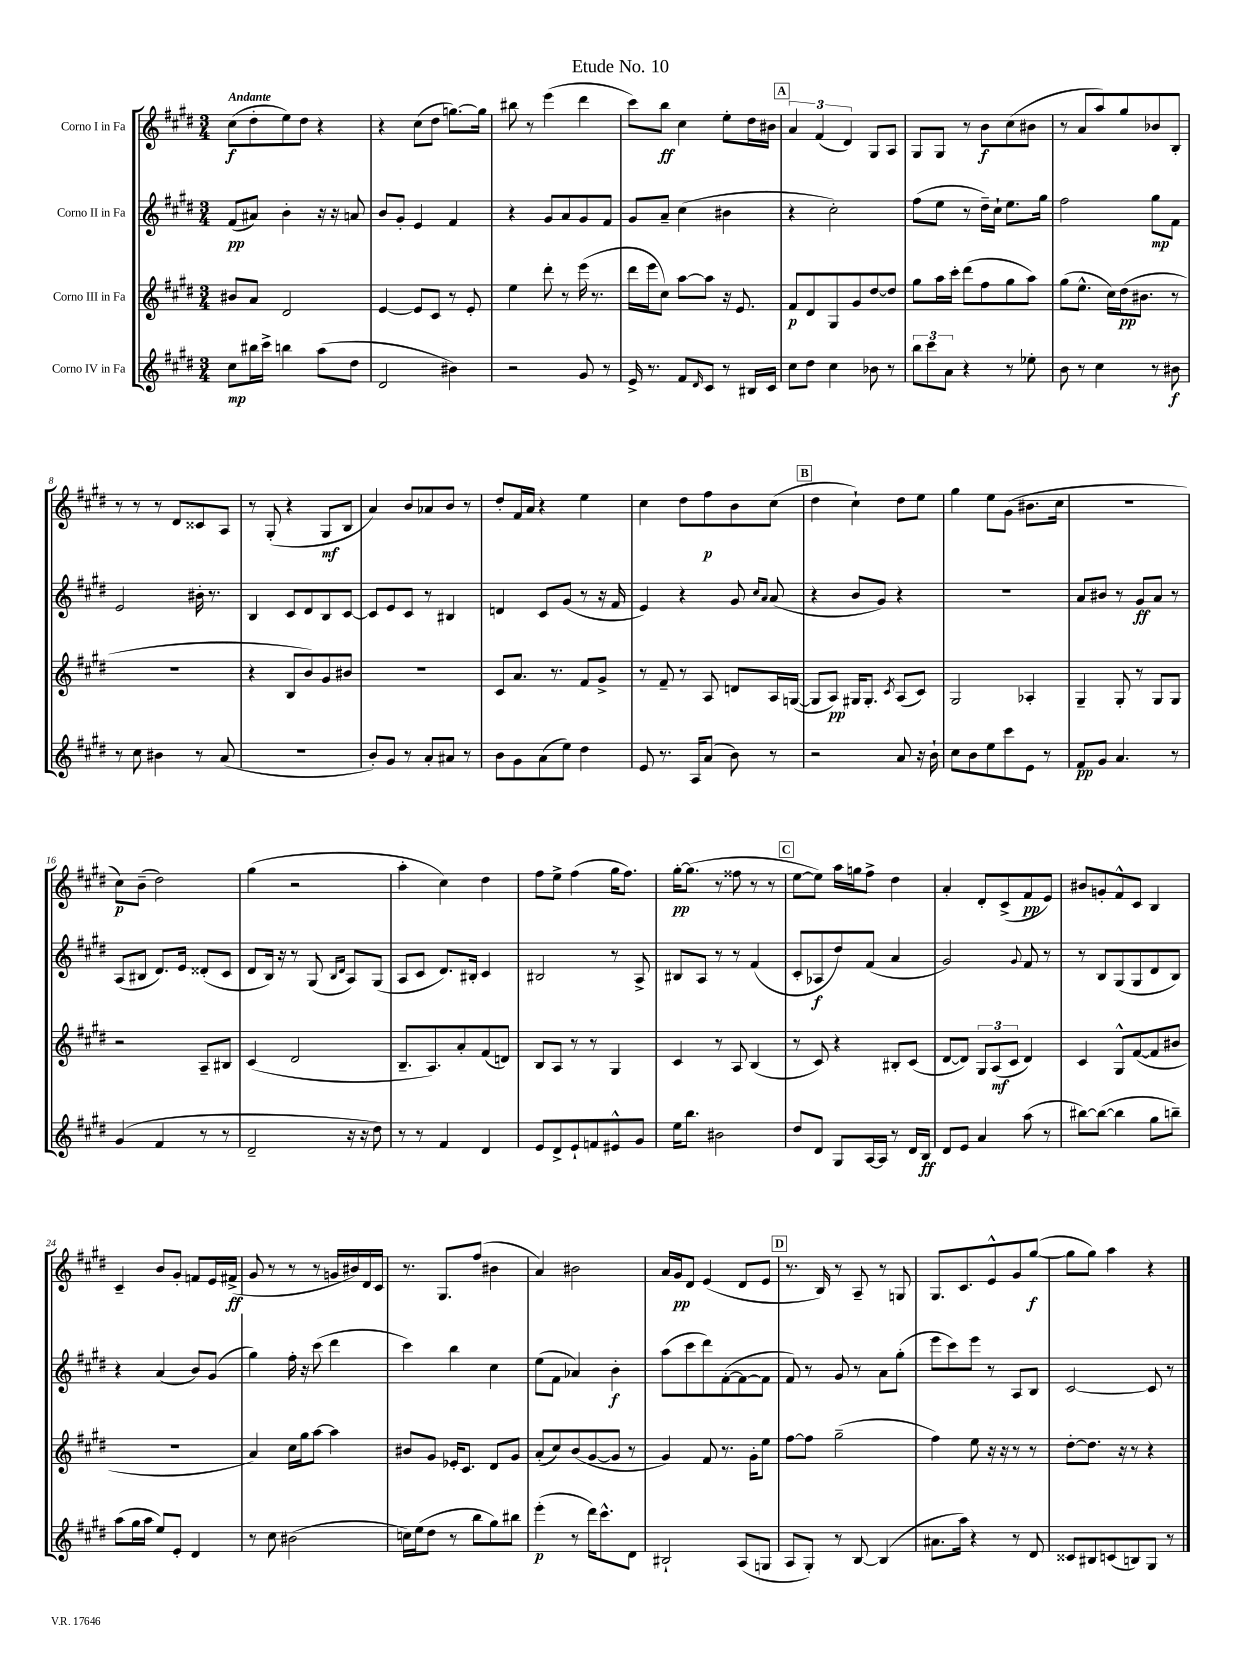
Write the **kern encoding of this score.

**kern	**kern	**kern	**kern
*staff4	*staff3	*staff2	*staff1
*clefG2	*clefG2	*clefG2	*clefG2
*k[f#c#g#d#]	*k[f#c#g#d#]	*k[f#c#g#d#]	*k[f#c#g#d#]
*M3/4	*M3/4	*M3/4	*M3/4
8cc#	8b#	(8f#	(8cc#
16bb#	8a	8a#)	8dd#'
16ccc#^	.	.	.
4bb	2d#	4b'	8ee)
.	.	.	8dd#
(8aa	.	16r	4r
.	.	16r	.
8dd#	.	8a	.
=	=	=	=
2d#	[4e	8b	4r
.	.	8g#'	.
.	8e]	4e	(8cc#
.	8c#	.	8dd#
4b#)	8r	4f#	[8.gg)
.	8e'	.	.
.	.	.	16gg]
=	=	=	=
2r	4ee	4r	8bb#
.	.	.	8r
.	8ddd#'	8g#	(4eee
.	8r	8a	.
8g#	(16eee	8g#	4ddd#
.	8.r	.	.
8r	.	8f#	.
=	=	=	=
16e^	16ddd#	8g#	8ccc#)
8.r	16eee	.	.
.	8cc#)	8a~	8bb
8f#	[8aa	(4cc#	4cc#
16qqd#	.	.	.
8c#	8aa]	.	.
8r	16r	4b#	8ee'
.	8.e	.	.
16B#	.	.	16dd#
16c#	.	.	16b#
=	=	=	=
8cc#	8f#	4r	6a
8dd#	8d#	.	.
.	.	.	(6f#
4cc#	8G#	2cc#')	.
.	.	.	6d#)
.	8g#	.	.
8b-	[8dd#	.	8G#
8r	8dd#]	.	8A
=	=	=	=
12bb	8gg#	(8ff#	8G#
12ccc#	.	.	.
.	16aa	8ee	8G#
12a	.	.	.
.	16ccc#'	.	.
4r	(8ddd#	8r	8r
.	8ff#	16dd#~)	8b
.	.	16cc#`	.
8r	8gg#	8.ee	(8cc#
8ee-'	8aa)	.	8b#
.	.	16gg#	.
=	=	=	=
8b	(8gg#	2ff#	8r
8r	8.ee^^	.	8a
4cc#	.	.	8aa)
.	16cc#)	.	.
.	(16dd#	.	8gg#
.	8.b#	.	.
8r	.	8gg#	8b-
8b#	8r	8f#	8B'
=	=	=	=
8r	2.r	2e	8r
8cc#	.	.	8r
4b#	.	.	8r
.	.	.	8d#
8r	.	16b#'	8c##
.	.	8.r	.
(8a	.	.	8A
=	=	=	=
2.r	4r	4B	8r
.	.	.	(8G#'
.	8B	8c#	4r
.	8b)	8d#	.
.	8g#	8B	8G#
.	8b#	[8c#	8B
=	=	=	=
8b')	2.r	8c#]	4a)
8g#	.	8e	.
8r	.	8c#	8b
8a'	.	8r	8a-
8a#	.	4B#	8b
8r	.	.	8r
=	=	=	=
8b	8c#	4d	8dd#'
8g#	8.a	.	16f#
.	.	.	16a
(8a	.	8c#	4r
.	8.r	.	.
8ee)	.	(8g#	.
4dd#	8f#	8r	4ee
.	8g#^	16r	.
.	.	16f#	.
=	=	=	=
8e	8r	4e)	4cc#
8.r	8f#~	.	.
.	8r	4r	8dd#
16A	.	.	.
(8a	8A	.	8ff#
8b)	8d	8g#	8b
.	.	16qqcc#	.
.	.	16qqa	.
8r	16A	(8a	(8cc#
.	([16G	.	.
=	=	=	=
2r	8G]	4r	4dd#
.	8A)	.	.
.	16G#	8b	4cc#`)
.	8.G#'	.	.
.	.	8g#)	.
.	8qc#	.	.
8a	(8A	4r	8dd#
16r	8c#)	.	8ee
16b`	.	.	.
=	=	=	=
8cc#	2G#	2.r	4gg#
8b	.	.	.
8ee	.	.	8ee
8ccc#	.	.	(8g#
8e	4A-'	.	8.b#
8r	.	.	.
.	.	.	16cc#
=	=	=	=
8f#	4G#~	8a	2.r
8g#	.	8b#	.
4.a	8G#'	8r	.
.	8r	8g#	.
.	8G#	8a	.
8r	8G#	8r	.
=	=	=	=
(4g#	2r	(8A	8cc#)
.	.	8B#	(8b~
4f#	.	8.d#)	2dd#)
.	.	16e	.
8r	8A~	(8d##'	.
8r	8B#	8c#	.
=	=	=	=
2d#~	(4c#	8d#	(4gg#
.	.	16B)	.
.	.	16r	.
.	2d#	8r	2r
.	.	(8G#	.
.	.	16qqB	.
.	.	16qqd#	.
16r	.	8A)	.
16r	.	.	.
8dd#)	.	(8G#	.
=	=	=	=
8r	8.B~	8A	4aa'
8r	.	8c#	.
.	8.A)	.	.
4f#	.	8.d#)	4cc#)
.	8a'	.	.
.	.	16B#'	.
4d#	(8f#	4c#	4dd#
.	8d)	.	.
=	=	=	=
8e	8B	2B#	8ff#
8d#^	8A	.	8ee^
8e`	8r	.	(4ff#
8f	8r	.	.
8e#^^	4G#	8r	16gg#
.	.	.	8.ff#)
8g#	.	8A^	.
=	=	=	=
16ee	4c#	8B#	[16gg#'
8.bb	.	.	(8.gg#]
.	.	8A	.
2b#	8r	8r	8r
.	8A	8r	8ff##
.	(4B	(4f#	8r
.	.	.	8r
=	=	=	=
8dd#	8r	8c#'	[8ee
8d#	8c#)	8A-	8ee])
8G#	4r	8dd#)	16aa
.	.	.	16gg
[16A	.	(8f#	8ff#^
16A]	.	.	.
8r	8B#'	4a	4dd#
16d#	(8c#	.	.
16B	.	.	.
=	=	=	=
8d#	[8d#	2g#)	4a'
8e	8d#])	.	.
4a	12G#	.	8d#'
.	(12A	.	.
.	.	.	(8c#^
.	12c#	.	.
.	.	8qqg#	.
(8aa	4d#)	8f#	8f#
8r	.	8r	8e)
=	=	=	=
[8bb#)	4c#	8r	8b#
(8bb#_	.	8B	8g'
4bb#]	8G#^^	(8G#	8f#^^
.	([8f#	8G#	8c#
8gg#	8f#]	8d#	4B
8bb~)	8b#	8B)	.
=	=	=	=
(8aa	2.r	4r	4c#~
16gg#	.	.	.
16aa	.	.	.
8ee)	.	(4a	8b
8e'	.	.	8g#'
4d#	.	8b)	8f
.	.	(8g#	16e
.	.	.	(16f#^
=	=	=	=
8r	4a)	4gg#)	8g#
8cc#	.	.	8r
(2b#	16cc#	16ff#'	8r
.	16gg#	16r	.
.	[8aa	(8ccc#	8r
.	4aa]	4ddd#	16g
.	.	.	16b#)
.	.	.	16d#
.	.	.	16c#
=	=	=	=
16cc)	8b#	4ccc#)	8.r
(16ee	.	.	.
8dd#	8g#	.	.
.	.	.	8.G#
8r	16e-'	4bb	.
.	8.c#	.	.
8bb	.	.	(8ff#
8gg#)	8d#	4cc#	4b#
8bb#	8g#	.	.
=	=	=	=
(4eee'	(8a'	(8ee	4a)
.	8cc#)	8f#	.
8r	(8b	4a-)	2b#
16ddd#)	[8g#	.	.
8.ccc#^^	.	.	.
.	8g#]	4b'	.
8d#	8r	.	.
=	=	=	=
2B#`	4g#)	(8aa	16a
.	.	.	16g#
.	.	8ccc#	8d#
.	8f#	8ddd#)	(4e
.	8.r	([8f#'	.
(8A	.	8f#_	8d#
.	16g#'	.	.
8G	8ee	8f#]	8e
=	=	=	=
8A	[8ff#	8f#)	8.r
8G#')	8ff#]	8r	.
.	.	.	16B)
8r	(2gg#~	8g#	8r
[8B	.	8r	8A~
(4B]	.	8a	8r
.	.	(8gg#'	8G
=	=	=	=
8.a#	4ff#)	8eee	8.G#
.	.	8ccc#)	.
16aa)	.	.	8.c#
4r	8ee	8eee	.
.	16r	8r	8e^^
.	16r	.	.
8r	8r	8A	8g#
8d#	8r	8B	([8gg#
=	=	=	=
8c##	[8dd#'	[2c#	8gg#]
8B#	8.dd#]	.	8gg#)
(8c	.	.	4aa
.	16r	.	.
8B)	8r	.	.
8G#	4r	8c#]	4r
8r	.	8r	.
==	==	==	==
*-	*-	*-	*-
